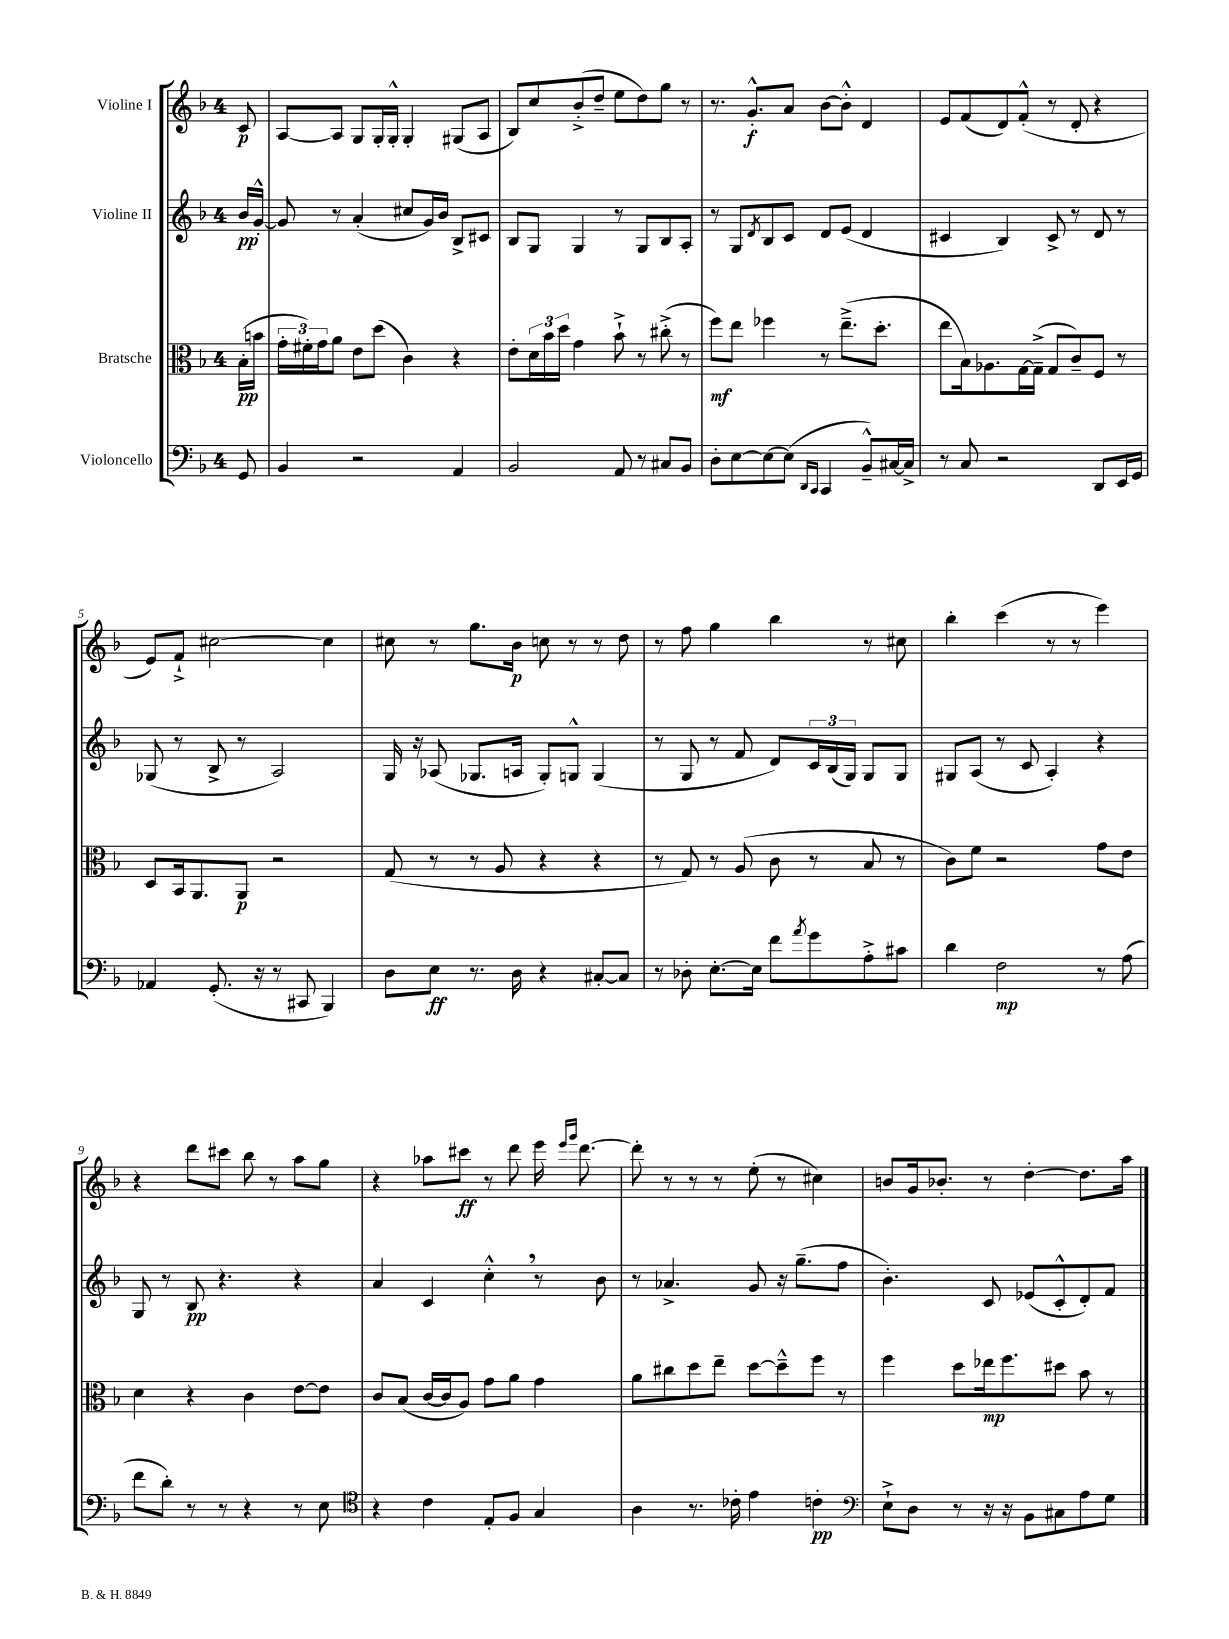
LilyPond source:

<<
\new StaffGroup <<
\new Staff = "s0" \with { instrumentName = "Violine I" } {
    \clef treble \key f \major \once \override Staff.TimeSignature.style = #'single-digit \time 4/4 \partial 8
    c'8\p |
    a8~ a8 g8 g16-. g16-.-^ g4-. gis8( a8 |
    bes8) c''8 bes'8-.->( d''8-- e''8 d''8) g''8 r8 |
    r8. g'8.-.-^\f a'8 bes'8~ bes'8-.-^ d'4 |
    e'8 f'8( d'8) f'8-.-^( r8 d'8-. r4 |
    e'8) f'8-!-> cis''2~ cis''4 |
    cis''8 r8 g''8. bes'16\p c''8 r8 r8 d''8 |
    r8 f''8 g''4 bes''4 r8 cis''8 |
    bes''4-. c'''4( r8 r8 e'''4) |
    r4 d'''8 cis'''8 bes''8 r8 a''8 g''8 |
    r4 aes''8 cis'''8\ff r8 d'''8 e'''16 \grace { e'''16 g'''16 } d'''8.~ |
    d'''8-. r8 r8 r8 e''8-.( r8 cis''4) |
    b'8 g'16 bes'8.-. r8 d''4~-. d''8. a''16 \bar "|." |
}
\new Staff = "s1" \with { instrumentName = "Violine II" } {
    \clef treble \key f \major \once \override Staff.TimeSignature.style = #'single-digit \time 4/4 \partial 8
    bes'16\pp g'16~-.-^ |
    g'8 r8 a'4-.( cis''8 g'16) bes'16 bes8-> cis'8 |
    bes8 g8 g4 r8 g8 bes8 a8-. |
    r8 g8 \acciaccatura { d'8 } bes8 c'8 d'8 e'8( d'4 |
    cis'4 bes4) cis'8-> r8 d'8 r8 |
    ges8( r8 bes8-> r8 a2) |
    g16 r16 aes8( ges8. a16 ges8-.) g8-^ g4( |
    r8 g8 r8 f'8 d'8) \tuplet 3/2 { c'16 bes16( g16) } g8 g8 |
    gis8 a8( r8 c'8 a4-.) r4 |
    g8 r8 bes8\pp r4. r4 |
    a'4 c'4 c''4-.-^ \breathe r8 bes'8 |
    r8 aes'4.-> g'8 r16 g''8.--( f''8 |
    bes'4.-.) c'8 ees'8( c'8-.-^ d'8-.) f'8 \bar "|." |
}
\new Staff = "s2" \with { instrumentName = "Bratsche" } {
    \clef alto \key f \major \once \override Staff.TimeSignature.style = #'single-digit \time 4/4 \partial 8
    bes16-.\pp( b'16 |
    \tuplet 3/2 { g'16-. fis'16-.) g'16 } a'8 e'8 d''8( c'4) r4 |
    e'8-. \tuplet 3/2 { d'16 bes'16 d''16 } g'4 bes'8-!-> r8 cis''8-.->( r8 |
    f''8\mf) e''8 fes''4 r8 e''8.--->( d''8.-. |
    e''8 bes16) aes8. g16~ g16--->( g8 c'8--) f8 r8 |
    d8 bes,16 a,8. a,8\p r2 |
    g8( r8 r8 a8 r4 r4 |
    r8 g8) r8 a8( c'8 r8 bes8 r8 |
    c'8) f'8 r2 g'8 e'8 |
    d'4 r4 c'4 e'8~ e'8 |
    c'8 bes8( c'16~ c'16 a8) g'8 a'8 g'4 |
    a'8 cis''8 d''8 e''8-- d''8~ d''8---^ f''8 r8 |
    f''4 d''8 ees''16\mp f''8. dis''8 bes'8 r8 \bar "|." |
}
\new Staff = "s3" \with { instrumentName = "Violoncello" } {
    \clef bass \key f \major \once \override Staff.TimeSignature.style = #'single-digit \time 4/4 \partial 8
    g,8 |
    bes,4 r2 a,4 |
    bes,2 a,8 r8 cis8 bes,8 |
    d8-. e8~ e8~ e8( \grace { d,16 c,16 } c,4 bes,8---^) cis16~ cis16-> |
    r8 c8 r2 d,8 e,16 g,16 |
    aes,4 g,8.-.( r16 r8 cis,8 bes,,4) |
    d8 e8\ff r8. d16 r4 cis8~-. cis8 |
    r8 des8-. e8.~-. e16 f'8 \acciaccatura { a'8 } g'8 a8-.-> cis'8 |
    d'4 f2\mp r8 a8( |
    f'8 d'8-.) r8 r8 r4 r8 e8 |
    \clef tenor r4 c'4 e8-. f8 g4 |
    a4 r8. ces'16-. e'4 c'4-.\pp |
    \clef bass e8-!-> d8 r8 r16 r16 bes,8 cis8 a8 g8 \bar "|." |
}
>>
>>
